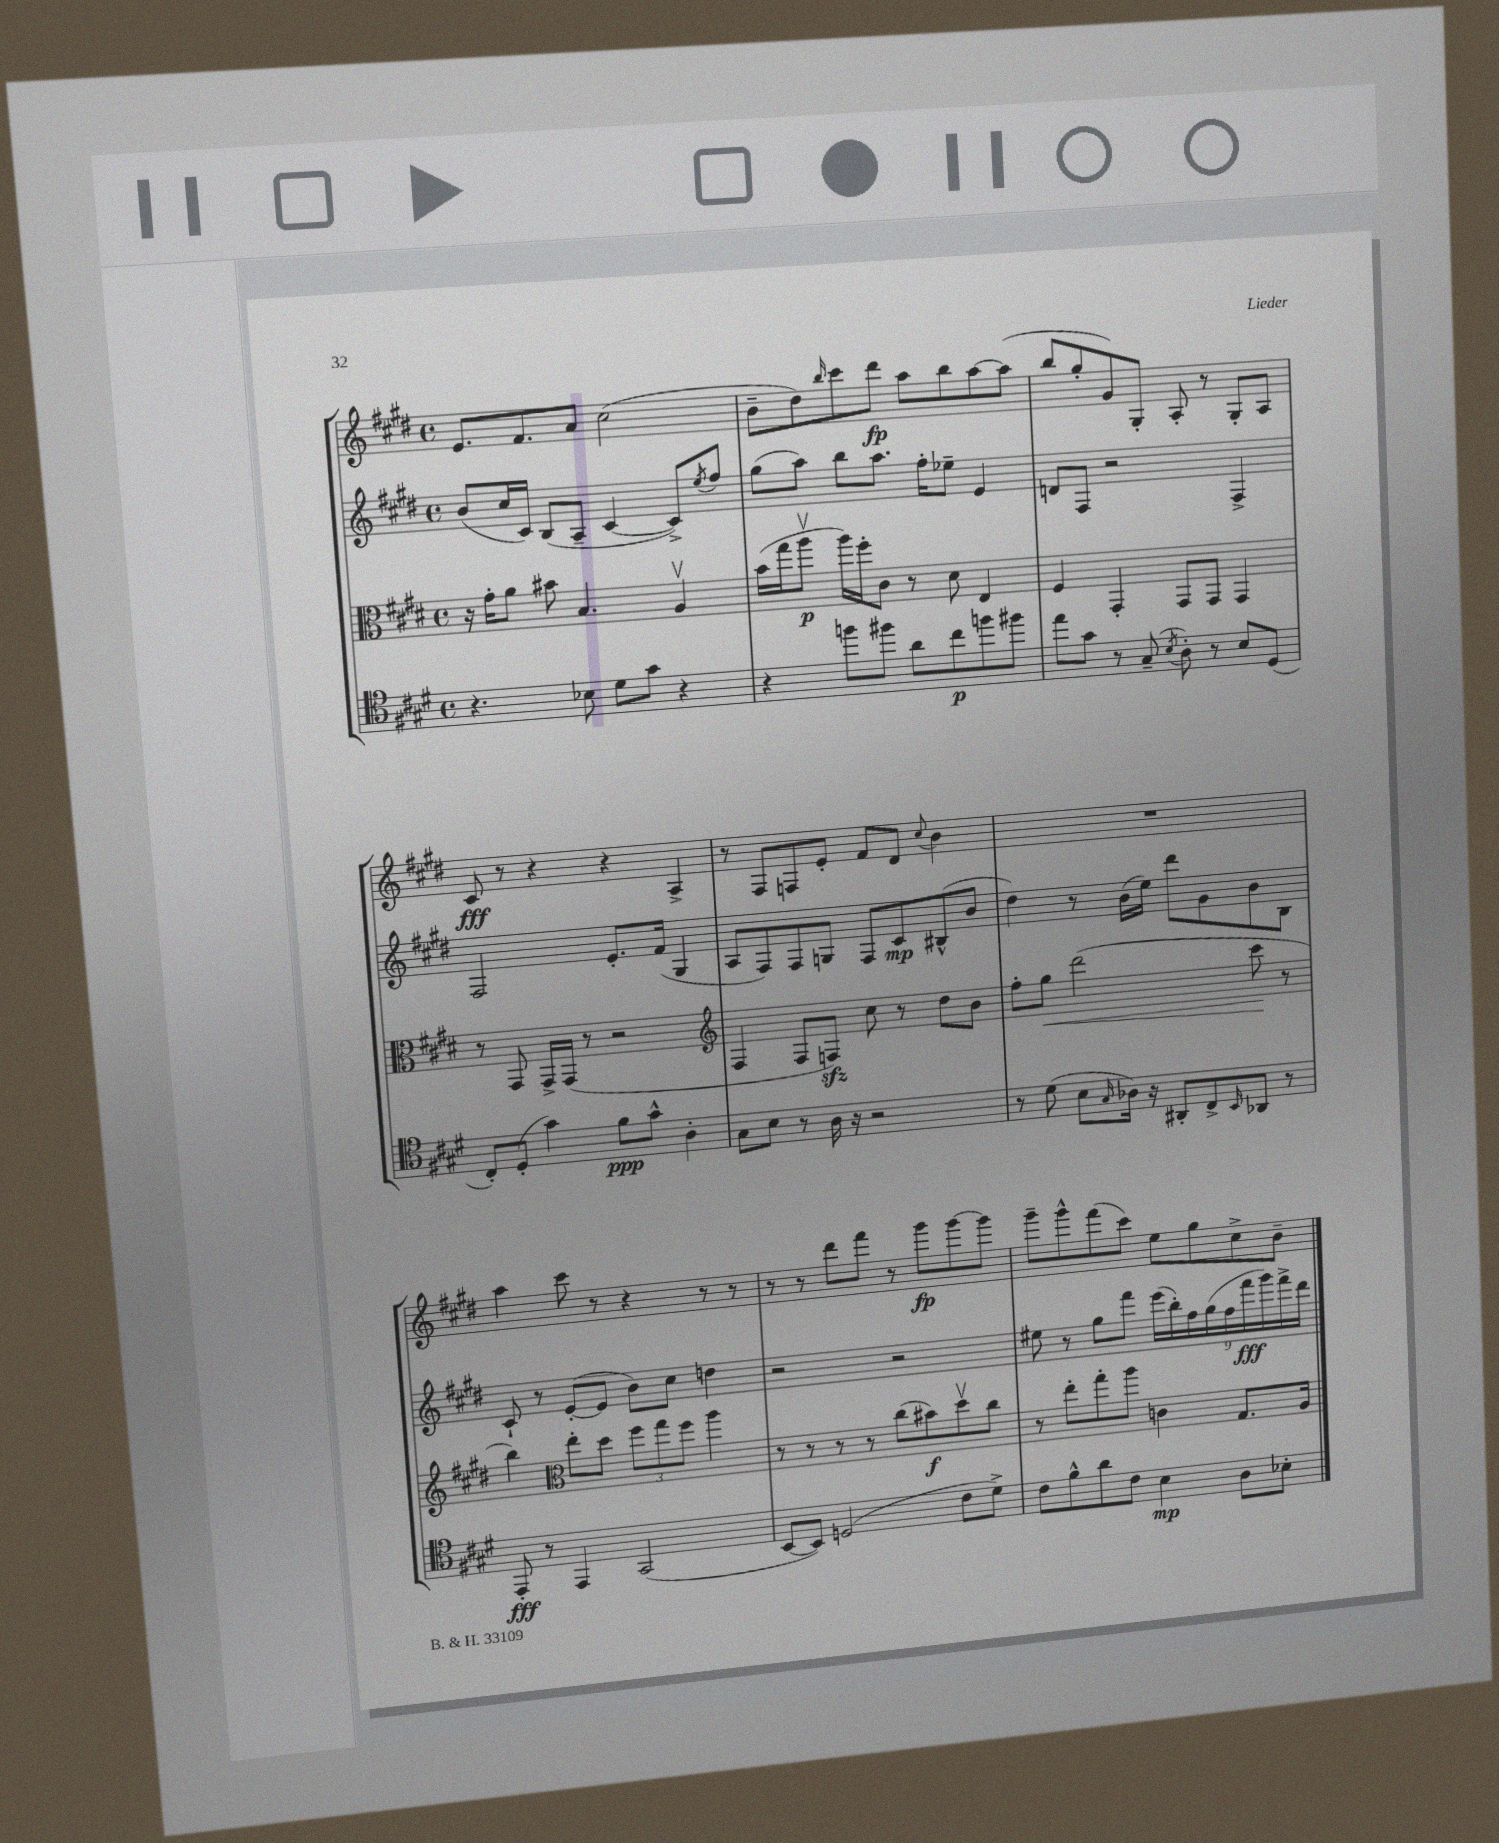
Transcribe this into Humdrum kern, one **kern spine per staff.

**kern	**kern	**kern	**kern
*staff4	*staff3	*staff2	*staff1
*clefC4	*clefC3	*clefG2	*clefG2
*k[f#c#g#d#]	*k[f#c#g#d#]	*k[f#c#g#d#]	*k[f#c#g#d#]
*M4/4	*M4/4	*M4/4	*M4/4
*met(c)	*met(c)	*met(c)	*met(c)
4.r	16r	(8b	8.e
.	16g#'	.	.
.	8a	16cc#	.
.	.	16c#)	8.f#
.	8b#	(8B	.
8B-	4.B	8A~	8a
8d#	.	[4c#	(2cc#
8g#	.	.	.
4r	4Av	8c#^])	.
.	.	8qee	.
.	.	8ff#	.
=	=	=	=
4r	(16b	(8gg#	8b~
.	16gg#	.	.
.	8aav	8aa)	8dd#)
.	.	.	16qqbb
8ff	16aa)	8bb	8ccc#
.	16ff#'	.	.
8ff#	8c#	8.aa	8ddd#
8a	8r	.	8aa
.	.	16ff#'	.
8cc#	8d#	8ee-~	8bb
8ff	4E	4e	[8aa
8ff#	.	.	(8aa]
=	=	=	=
8ee	4F#	8d	8bb
8g#	.	8F#	8gg#'
8r	4GG#'	2r	8g#)
(8G#~	.	.	8G#'
8qB	.	.	.
8A')	8GG#	.	8A'
8r	8GG#	.	8r
8B	4GG#	4F#^	8G#'
(8D#	.	.	8A
=	=	=	=
8C#')	8r	2F#	8c#
(8D#'	8GG#	.	8r
4g#)	16GG#^	.	4r
.	(16GG#	.	.
.	8r	.	.
8f#	2r	8.e'	4r
8g#^^	.	.	.
.	.	(16f#	.
4A'	.	4G#	4A^
=	=	=	=
*	*clefG2	*	*
8G#	4F#	8A	8r
8B	.	8F#)	8F#
8r	8F#	8F#	8F
16A	8F)	8G	8e'
16r	.	.	.
2r	8cc#	8F#	8f#
.	8r	8c#	8d#
.	.	.	8qqcc#
.	8dd#	(8B#^^	4b
.	8b	8b	.
=	=	=	=
8r	8ff#'	4dd#)	1r
(8d#	8gg#	.	.
8B	(2ddd#	8r	.
16qqG#	.	.	.
16A-)	.	(16b	.
16r	.	16ee)	.
8AA#'	.	8ddd#	.
8C#^	.	8g#	.
16qqBB	.	.	.
8AA-	8ccc#	8b	.
8r	8r	8B	.
=	=	=	=
8EE'	4bb)	8c#`	4aa
8r	.	8r	.
*	*clefC3	*	*
4EE	8ee'	([8e'	8ccc#
.	8dd#	8e]	8r
(2GG#	12ff#	8b)	4r
.	12gg#	.	.
.	.	8cc#	.
.	12ff#	.	.
.	4aa	4dd	8r
.	.	.	8r
=	=	=	=
[8BB	8r	2r	8r
8BB])	8r	.	8r
(2D	8r	.	8ddd#
.	8r	.	8fff#
.	(8cc#	2r	8r
.	8b#)	.	8ggg#
8c#	8dd#v	.	[8ggg#
8d#^)	8cc#	.	8ggg#]
=	=	=	=
8c#	8r	8ee#	8ggg#~
8f#^^	8ee'	8r	8ggg#^^
8a	8gg#'	8gg#	(8fff#
8c#	8aa	8fff#	8ccc#)
4B	4c	(18eee	8ee
.	.	18bb')	.
.	.	18ff#	.
.	.	.	8gg#
.	.	(18gg#	.
.	.	18ff#	.
8A	8.G#	.	8cc#^
.	.	18fff#	.
.	.	18ggg#)	.
8B-'	.	.	8b~
.	.	18fff#^	.
.	16A	.	.
.	.	18ddd#	.
==	==	==	==
*-	*-	*-	*-
